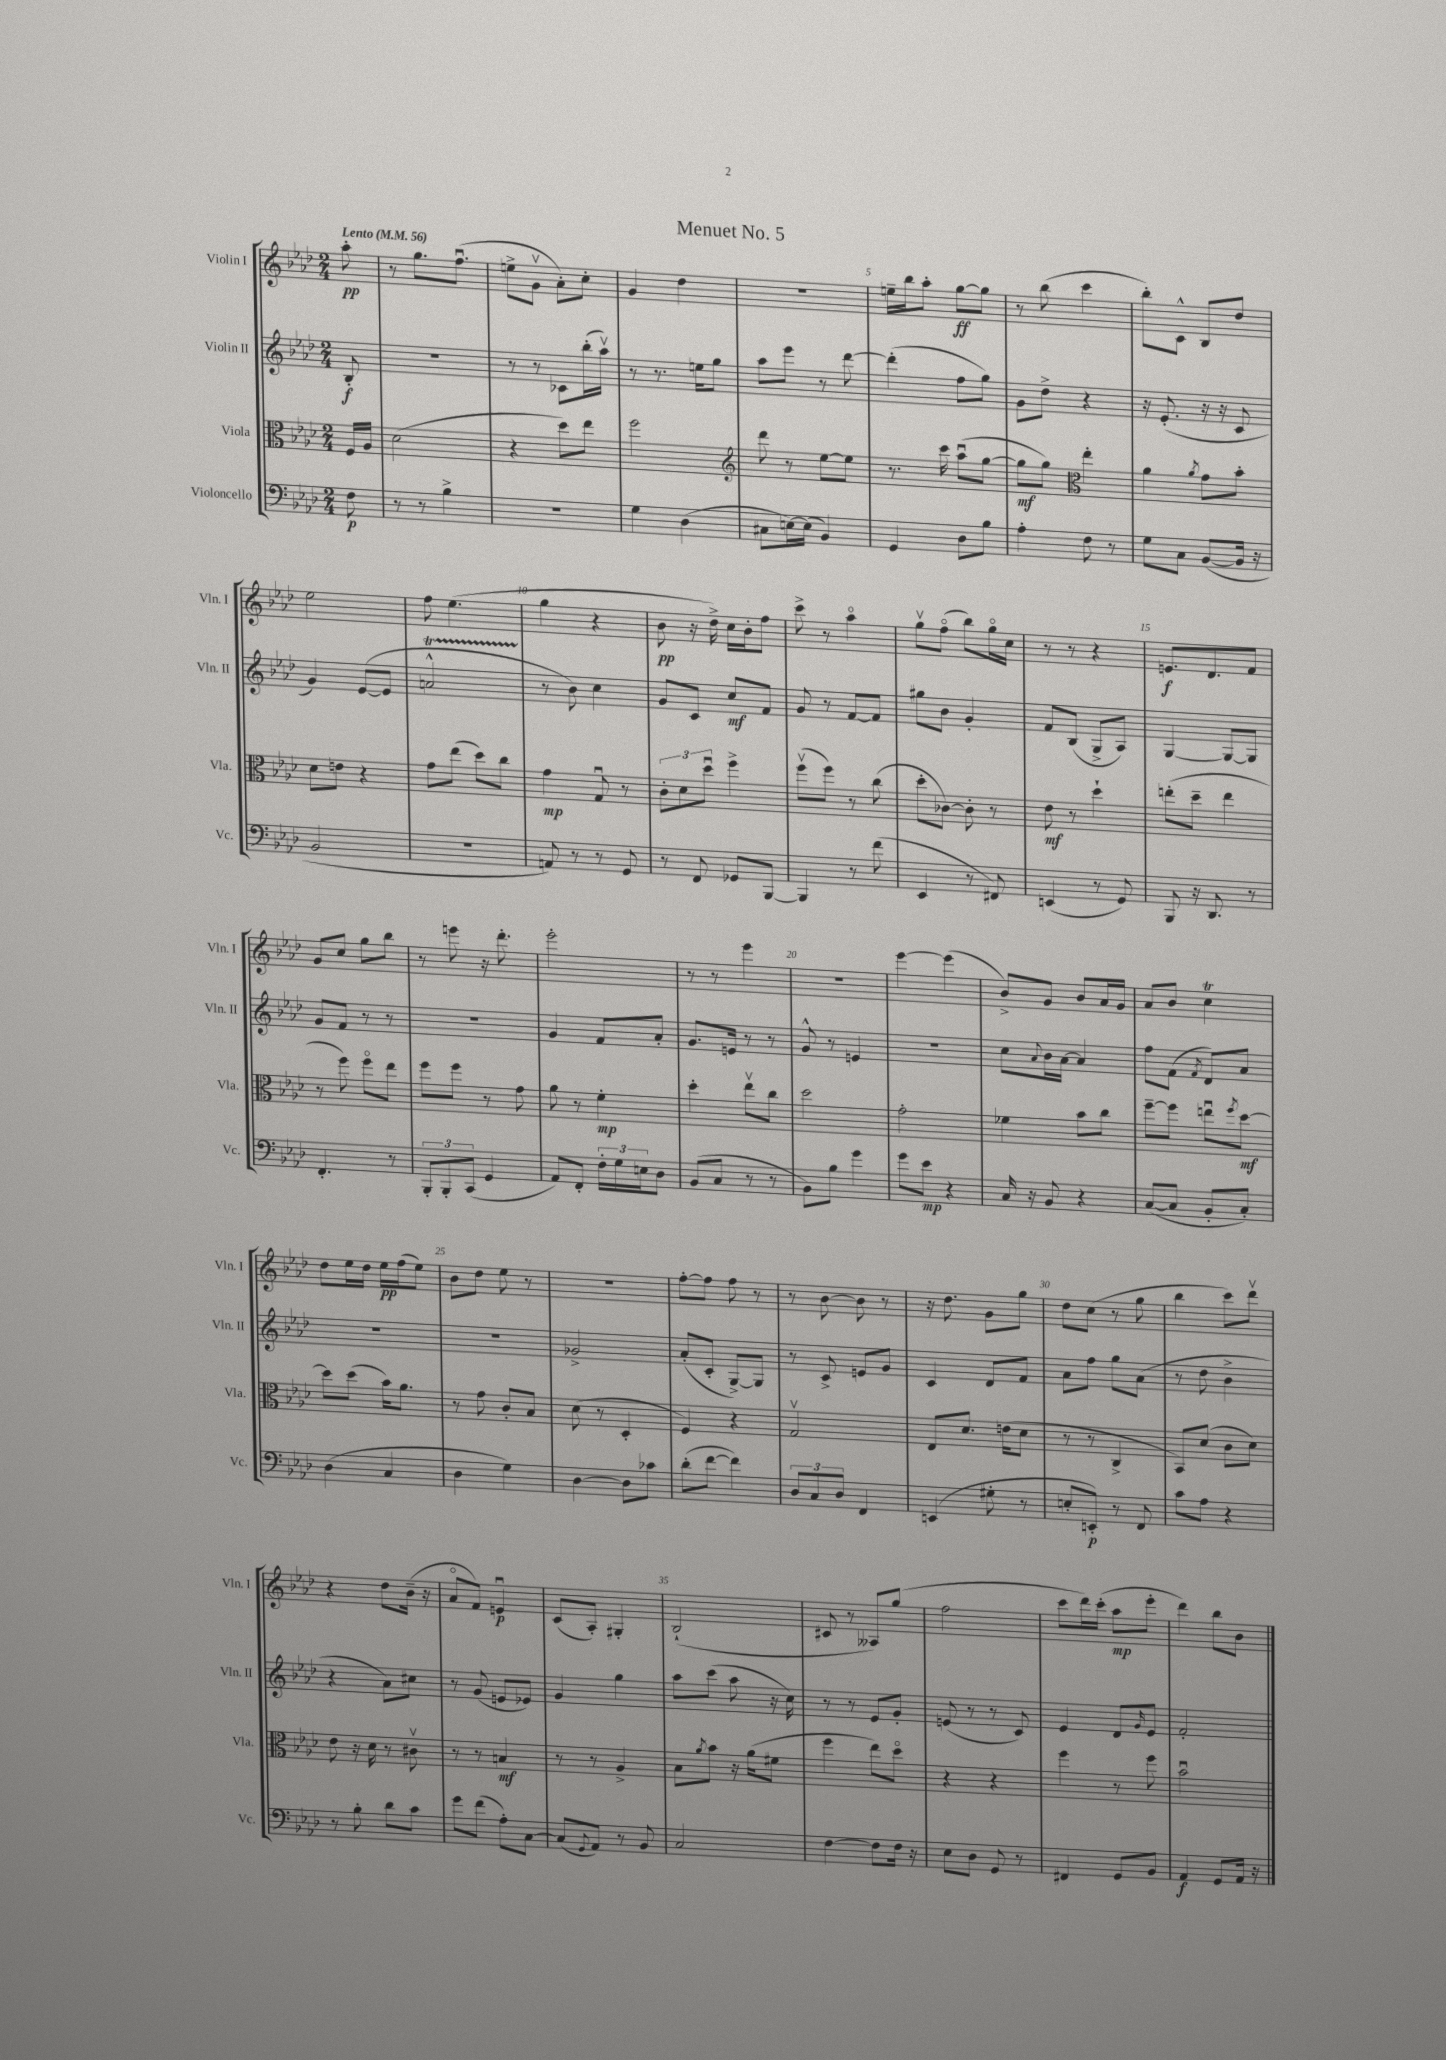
\header { title = "Menuet No. 5" }
<<
\new StaffGroup <<
\new Staff = "s0" \with { instrumentName = "Violin I" shortInstrumentName = "Vln. I" } {
    \clef treble \key aes \major \numericTimeSignature \time 2/4 \partial 8 \tempo "Lento" 4 = 56
    aes''8-.\pp |
    r8 g''8. f''8.\downbow( |
    e''8-> g'8\upbow aes'8-.) c''8-. |
    g'4 des''4 |
    R2 |
    e''16-- bes''16 aes''8-. g''8~\ff g''8 |
    r8 bes''8( c'''4 |
    bes''8-.) c'8-^ bes8 des''8 |
    ees''2 |
    f''8 ees''4.( |
    g''4 r4 |
    bes'8\pp r16 des''16->) c''16 bes'16-. f''8 |
    c'''8-> r8 aes''4\flageolet |
    g''8\upbow f''8\flageolet( bes''8) g''16\flageolet c''16 |
    r8 r8 r4 |
    e'8.\f des'8. f'8 |
    g'8 c''8 g''8 bes''8 |
    r8 e'''8 r16 des'''8.-. |
    ees'''2-. |
    r8 r8 ees'''4 |
    r2 |
    ees'''4~ ees'''4( |
    bes'8->) g'8 bes'8 aes'16 g'16 |
    aes'8 bes'8 c''4\trill |
    des''8 ees''16 des''16 ees''16\pp f''16( ees''8) |
    bes'8 des''8 ees''8 r8 |
    r2 |
    f''8~-. f''8 f''8 r8 |
    r8 bes'8~ bes'8 r8 |
    r16 des''8. g'8 g''8 |
    des''8 c''8( r8 g''8 |
    bes''4 c'''8) des'''8\upbow |
    r4 des''8 bes'16--( r16 |
    aes'8\flageolet f'8) e'4\downbow\p |
    c'8( aes8-.) gis4-. |
    bes2-!( |
    cis'8 r8 aeses8) g''8( |
    f''2 |
    c'''8 des'''16) c'''16-.( aes''8\mp ees'''8-. |
    des'''4) bes''8 bes'8 \bar "|." |
}
\new Staff = "s1" \with { instrumentName = "Violin II" shortInstrumentName = "Vln. II" } {
    \clef treble \key aes \major \numericTimeSignature \time 2/4 \partial 8
    bes8-.\f |
    r2 |
    r8 r8 ces'8 bes''16-.( aes''16\upbow) |
    r8 r8. e''16 g''8 |
    aes''8 ees'''8 r8 des'''8~ |
    des'''4-.( f''8 g''8) |
    g'8 des''8-> r4 |
    r16 ees'8.-.( r16 r16 c'8 |
    g'4) ees'8~( ees'8 |
    a'2-^\startTrillSpan |
    r8\stopTrillSpan bes'8) c''4 |
    g'8 c'8 c''8\mf f'8 |
    g'8 r8 f'8~ f'8 |
    gis''8 bes'8 g'4-. |
    f'8 bes8( g8-> aes8) |
    g4~ g8~ g8 |
    g'8 f'8 r8 r8 |
    r2 |
    g'4 f'8 aes'8-. |
    g'8. e'16 r8 r8 |
    g'8-^ r8 e'4 |
    r2 |
    c''8 \appoggiatura { aes'8 } bes'16 aes'16~ aes'4 |
    f''8 f'8( \acciaccatura { f'8 } des'8) aes'8 |
    R2 |
    R2 |
    ges'2-> |
    aes'8-.( c'8-. g8~->) g8 |
    r8 c'8-> e'8 g'8 |
    c'4 des'8 f'8 |
    aes'8 f''8 g''8 aes'8( |
    r8 des''8 bes'4-> |
    r4 aes'8) cis''8 |
    r8 g'8( e'8 ees'8) |
    g'4 g''4 |
    aes''8 c'''8( aes''8 r16 c''16) |
    r8 r8 ees'8 g'8-. |
    e'8( r8 r8 c'8) |
    ees'4 des'8 \grace { g'16 } ees'8 |
    f'2-. \bar "|." |
}
\new Staff = "s2" \with { instrumentName = "Viola" shortInstrumentName = "Vla." } {
    \clef alto \key aes \major \numericTimeSignature \time 2/4 \partial 8
    f16 aes16 |
    des'2( |
    r4 des''8) ees''8 |
    f''2 |
    \clef treble des'''8 r8 ees''8~ ees''8 |
    r8. c'''16 aes''8\downbow( g''8~ |
    g''8\mf g''8) \clef alto ees''4-. |
    aes'4 \acciaccatura { aes'8 } g'8 bes'8-. |
    des'8 e'8 r4 |
    g'8 ees''8( des''8) c''8 |
    g'4\mp g8\downbow r8 |
    \tuplet 3/2 { c'8-. des'8 des''8\downbow } f''4-> |
    f''8\upbow( f''8) r8 c''8( |
    des''8-. ces'8~) ces'8-. r8 |
    ees'8\mf r8 des''4-! |
    e''8-.( des''8-- e''4 |
    r8 f''8) f''8\flageolet ees''8 |
    f''8 f''8 r8 g'8 |
    aes'8 r8 f'4-.\mp |
    des''4-. ees''8\upbow c''8 |
    des''2 |
    g'2-. |
    fes'4 bes'8 c''8 |
    f''8~-- f''8 e''8\downbow \acciaccatura { f''8 } des''8~\mf |
    des''8 des''8( bes'16) aes'8. |
    r8 g'8 c'8-. bes8 |
    des'8( r8 des4-. |
    f4) r4 |
    g2\upbow |
    ees8 des'8. e'16( des'8 |
    r8 r8 c4-> |
    bes,8) des'8( c'8 des'8) |
    ees'8 r16 des'16 r8 cis'8\upbow |
    r8 r8 b4\mf |
    r8 r8 aes4-> |
    bes8 \acciaccatura { aes'8 } bes'8 r16 aes'16( fis'8 |
    f''4 ees''8) des''8\flageolet |
    r4 r4 |
    f''4 r8 f''8 |
    bes'2\downbow \bar "|." |
}
\new Staff = "s3" \with { instrumentName = "Violoncello" shortInstrumentName = "Vc." } {
    \clef bass \key aes \major \numericTimeSignature \time 2/4 \partial 8
    f8\p |
    r8 r8 bes4-> |
    r2 |
    g4 des4( |
    cis8 e16~) e16( bes,4) |
    g,4 des8 bes8 |
    aes4-. f8 r8 |
    g8 c8 bes,8~( bes,16 r16 |
    bes,2 |
    r2 |
    a,8) r8 r8 g,8 |
    r8 f,8 ges,8 bes,,8~ |
    bes,,4 r8 f'8( |
    ees,4 r8 fis,8) |
    e,4( r8 g,8) |
    bes,,8 r16 des,8. r8 |
    f,4.-. r8 |
    \tuplet 3/2 { bes,,8-. bes,,8-. c,8( } g,4 |
    aes,8) f,8-. \tuplet 3/2 { f16-. g16 e16 } des8 |
    bes,8( c8 r8 r8 |
    bes,8) bes8 g'4 |
    g'8 ees'8\mp r4 |
    c16 r16 bes,8 r4 |
    c8~( c8 bes,8-. c8-.) |
    des4( c4 |
    des4 g4) |
    des4~ des8 ces'8 |
    des'8-.( f'8~ f'4) |
    \tuplet 3/2 { des8 c8 des8 } f,4 |
    e,4( gis8-. r8 |
    e8-. e,8-.\p) r8 f,8 |
    c'8 aes8 r4 |
    r8 bes8-. des'8 c'8 |
    g'8 f'8( aes8-.) c8~ |
    c8( \appoggiatura { g,8 } aes,8) r8 bes,8 |
    c2 |
    f4~ f8 f16 r16 |
    ees8 des8 g,8 r8 |
    fis,4 g,8 bes,8 |
    aes,4\f g,8 aes,16 r16 \bar "|." |
}
>>
>>
\layout { \context { \Score \override BarNumber.break-visibility = ##(#f #t #t) barNumberVisibility = #(every-nth-bar-number-visible 5) } }
